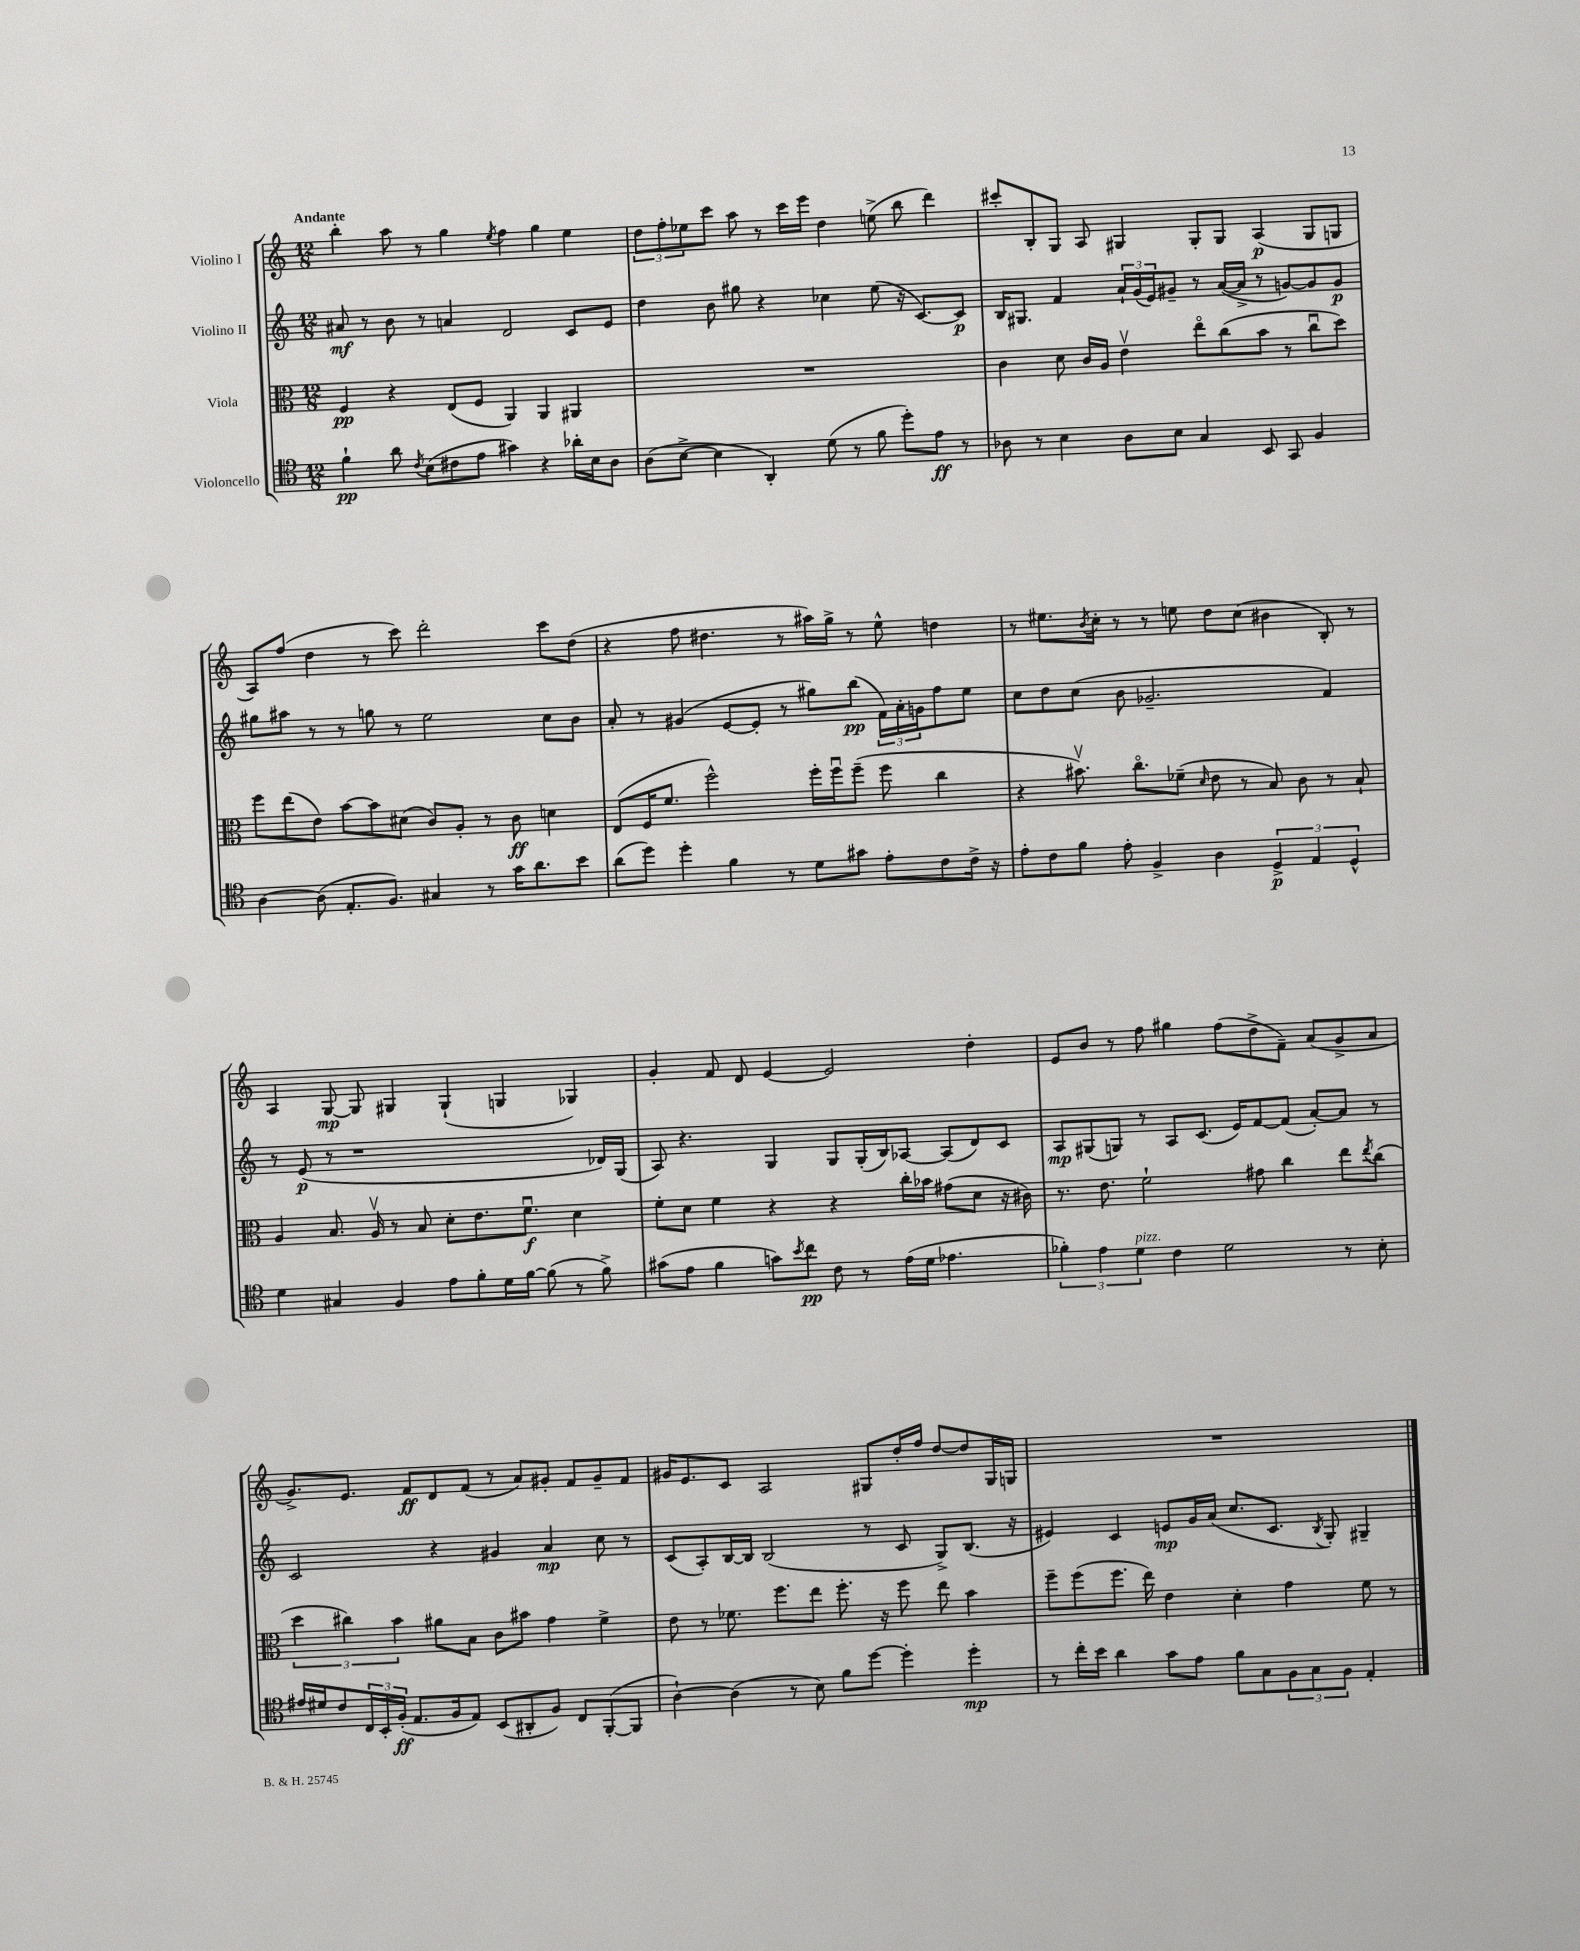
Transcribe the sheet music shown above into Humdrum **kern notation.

**kern	**kern	**kern	**kern
*staff4	*staff3	*staff2	*staff1
*clefC4	*clefC3	*clefG2	*clefG2
*k[]	*k[]	*k[]	*k[]
*M12/8	*M12/8	*M12/8	*M12/8
4f`	4F	8a#	4bb'
.	.	8r	.
8a	4r	8b	8aa
8qc	.	.	.
(8B	.	8r	8r
8c#	(8E	4a	4gg
8e	8F	.	.
.	.	.	8qee
4g#)	4AA)	2d	4ff
4r	4AA	.	4gg
16a-'	4AA#	8c	4ee
16B	.	.	.
8A	.	8e	.
=	=	=	=
(8A	1.r	4dd	12dd
.	.	.	12ff'
[8B^	.	.	.
.	.	.	12ee-
4B]	.	8b	8ccc
.	.	8gg#	8aa
4AA')	.	4r	8r
.	.	.	16ccc
.	.	.	16eee
(8d	.	4cc-	4dd
8r	.	.	.
8f	.	(8ee	(8ee^
8dd')	.	16r	8bb
.	.	[8.c)	.
8e	.	.	4ddd)
8r	.	8c]	.
=	=	=	=
8A-	4c	16B	8ccc#'
.	.	8.G#	.
8r	.	.	8B'
4B	8d	4f	8G
.	16c	.	8A
.	16A	.	.
8A-	4ev	24a`	4G#
.	.	(24g	.
.	.	24e)	.
8B	.	8g#~	.
4G	8eeo	8r	8G#'
.	(8cc	([16a	8G#
.	.	16a^]	.
8BB	8b	8r	(4A
8GG	8r	[8g)	.
4F	8ccu	8g]	8G#
.	8dd)	8g	8G
=	=	=	=
[4A	8ff	8gg#	8A)
.	(8ee	8aa#	(8ff
(8A]	8e)	8r	4dd
8.E'	[8b	8r	.
.	8b]	8gg	8r
8.F)	.	.	.
.	(8d#	8r	8ccc)
4G#	8c)	2ee	2ddd'
.	8A'	.	.
8r	8r	.	.
16g	8c	.	.
8.a	.	.	.
.	4d	8cc	8ccc
8b	.	8b	(8dd
=	=	=	=
(8a	(8E	8a'	4r
8dd)	16F	8r	.
.	8.f	.	.
4dd'	.	(4g#	8ff
.	2ff^^)	.	4.dd#
4f	.	[8e	.
.	.	8e']	.
8r	.	8r	8r
8d	16ff'	8gg#)	16aa#)
.	16ffu	.	16gg^
8g#	(8ff~	(8bb	8r
8e'	8ff	24f)	8ee^^
.	.	24a'	.
.	.	24g	.
8c	4cc	8ff	4dd
16c^	.	8ee	.
16r	.	.	.
=	=	=	=
8e'	4r	8cc	8r
8c	.	8dd	8.ee#
8f	8.b#v)	(8cc	.
.	.	.	8qb
.	.	.	16cc'
8e'	.	8b	8r
.	8.cco	.	.
4F^	.	2.g-~	8r
.	(8f-~	.	8ee
.	16qqd	.	.
4A	8e	.	8dd
.	8r	.	(8cc
6D^	8B)	.	4b#
.	8c	.	.
6E	.	.	.
.	8r	4f)	8B')
6D^^	.	.	.
.	8B`	.	8r
=	=	=	=
4d	4A	8r	4A
.	.	(8e	.
4G#	8.B	8r	[8G
.	.	1r	8G]
.	16Av	.	.
4F	8r	.	4G#
.	8B	.	.
8e	8d'	.	(4G#`
8f'	8.e	.	.
16d	.	.	4G
[16f	8.fu	.	.
(8f]	.	.	.
8r	4d	.	4G-)
8f^)	.	16d-)	.
.	.	(16G	.
=	=	=	=
(8g#	8f'	8A)	4g'
8e	8d	4.r	.
4f	4f	.	8f
.	.	.	8d
8g)	4r	4G	[4e
8qb	.	.	.
8cc	.	.	.
8c	4r	8G	2e]
8r	.	(16G'	.
.	.	16B)	.
(16e	16cc'	[8A-	.
16d	16b-	.	.
4.e-	(8g#	(8A-]	.
.	8d	8d)	4dd'
.	16r	8c	.
.	16c#)	.	.
=	=	=	=
6f-')	8.r	8A	8e
.	.	(8G#	8b
6e	.	.	.
.	8.e	.	.
.	.	8G)	8r
6d	.	.	.
.	2f`	8r	8ff
4c	.	8A	4gg#
.	.	(8.c	.
2d	.	.	(8ff
.	.	16e)	.
.	8g#	[8f	8dd^
.	4cc	(8f]	8f~)
.	.	[8a')	(8a
8r	8ee	8a]	8g^
.	8qee	.	.
8B'	(8cc	8r	8a
=	=	=	=
16e#	6dd	2c	8.g^)
16d#	.	.	.
8c	.	.	.
.	6cc#)	.	.
.	.	.	8.e
24C	.	.	.
24BB'	.	.	.
(24F'	6b	.	.
8.E	.	.	8f
.	8a#	4r	8d
16F	.	.	.
8E)	8B	.	(8f
(8BB	8c	4g#	8r
8AA#'	8b#	.	8a)
8F)	4g	4a	8g#'
8C	.	.	8f
([8FF'	4f^	8cc	8g#~
8FF]	.	8r	8f
=	=	=	=
[4A`)	8e	(8c	16g#
.	.	.	8.e
.	8r	8A')	.
(4A]	8.f-	[16B	8c
.	.	16B]	.
.	.	(2B	2A
.	8.ff	.	.
8r	.	.	.
8B)	8ee	.	.
8f	8.ff'	.	.
[8dd	.	8r	8G#
.	16r	.	.
4dd']	8ff	8c	16dd'
.	.	.	16ff
.	8ee	8G^)	[8dd
4dd'	4b	(8.B	8dd]
.	.	.	16G#
.	.	16r	16G
=	=	=	=
8r	8ff~	4e#)	1.r
16cc'	(8ff	.	.
16b	.	.	.
4a	8.ff	4c	.
.	16ee)	.	.
8g	4e	8e	.
8e	.	16g	.
.	.	(16a	.
8f	4d'	8.cc	.
8G	.	.	.
.	.	8.c	.
12F	4g	.	.
12G	.	.	.
.	.	8qB	.
.	.	8G')	.
12F	.	.	.
4E'	8f	4G#~	.
.	8r	.	.
==	==	==	==
*-	*-	*-	*-
